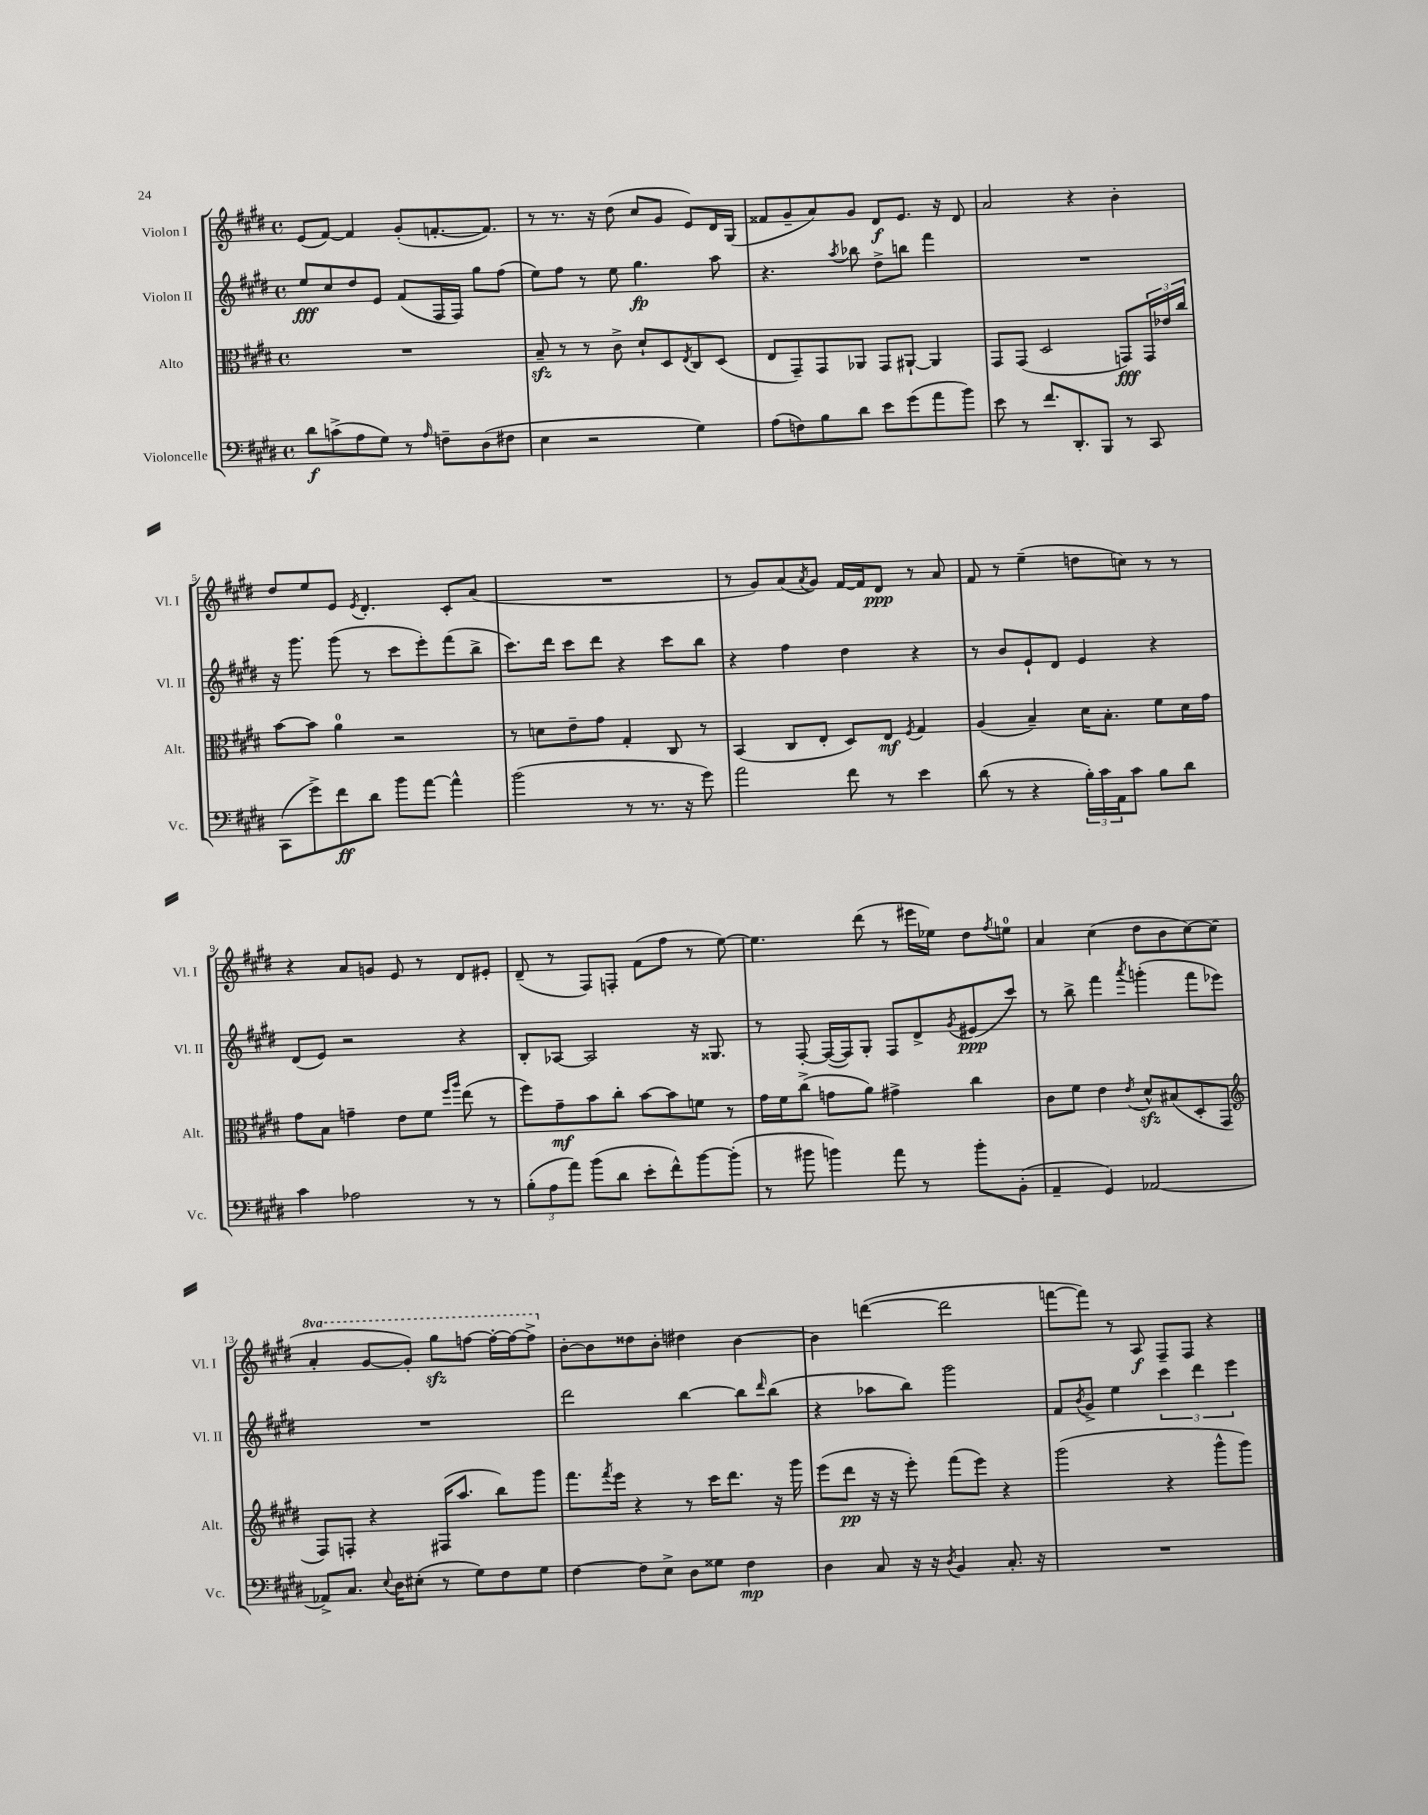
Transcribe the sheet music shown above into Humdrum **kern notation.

**kern	**kern	**kern	**kern
*staff4	*staff3	*staff2	*staff1
*clefF4	*clefC3	*clefG2	*clefG2
*k[f#c#g#d#]	*k[f#c#g#d#]	*k[f#c#g#d#]	*k[f#c#g#d#]
*M4/4	*M4/4	*M4/4	*M4/4
*met(c)	*met(c)	*met(c)	*met(c)
8d#\L	1r	8ee/L	(8e/L
(8c^\	.	8cc#/	[8f#/J)
8A\	.	8dd#/	4f#/]
8G#\J)	.	8e/J	.
8r	.	(8f#/L	(8g#'/L
16qqA/	.	.	.
8F~\L	.	16F#/L	[8.f'/
.	.	16F#/JJ)	.
(8D#\	.	8gg#\L	.
.	.	.	8.f/]J)
8F#\J	.	(8ff#\J	.
=	=	=	=
4E\	8B~/	8ee\L)	8r
.	8r	8ff#\J	8.r
2r	8r	8r	.
.	.	.	16r
.	8c#^\	8ee\	(8dd#\
.	8d#`/L	4.gg#\	8cc#/L
.	8D#/	.	8g#/J
.	8qE/	.	.
4G#\)	8C#/	.	8e/L)
.	(8D#/J	8aa\	16d#/L
.	.	.	(16G#/JJ
=	=	=	=
(8A\L	8E/L	4.r	8f##/L
8F\)	8GG#~/)	.	8g#~/
8B\	8GG#/	.	8a/)
.	.	8qaa/	.
8d#\J	8AA-/J	8bb-\	8g#/J
8e\L	8GG#/L	8dd#^\L	8d#/L
(8g#\	[8AA#`/J	8bb\J	8.e/J
8a\	4AA#/]	4fff#\	.
.	.	.	16r
8b\J)	.	.	8d#/
=	=	=	=
8e\	8GG#/L	1r	2a/
8r	(8GG#/J	.	.
8.f#/L	2D#/	.	.
8.DD#'/	.	.	.
.	.	.	4r
8BBB/J	.	.	.
8r	8GG/L)	.	4b'\
8CC#/	24GG/L	.	.
.	24e-/	.	.
.	24cc#/JJ	.	.
=	=	=	=
(8CC#\L	[8b\L	16r	8dd#/L
.	.	8.ggg#\	.
8g#^\)	8b\]J	.	8ee/
8f#\	4a\	(8ggg#\	8e/J
.	.	.	8qe/
8d#\J	.	8r	4.d#'/
8b\L	2r	8ccc#\L	.
[8a\J	.	8eee'\)	.
4a^^\]	.	(8fff#\	8c#'/L
.	.	8bb^\J	(8a/J
=	=	=	=
(2b\	8r	8.ccc#\L)	1r
.	8d\L	.	.
.	.	16ddd#\Jk	.
.	8e~\	8ccc#\L	.
.	8g#\J	8ddd#\J	.
8r	4G#'/	4r	.
8.r	.	.	.
.	8C#/	8ccc#\L	.
16r	.	.	.
8g#\)	8r	8bb\J	.
=	=	=	=
2a\	(4BB/	4r	8r
.	.	.	8g#/L)
.	8C#/L	4ff#\	(8a/
.	.	.	8qa/
.	8E'/J	.	8g#/J)
8f#\	8D#/L)	4dd#\	[16f#/LL
.	.	.	16f#/]J
8r	8E/J	.	8d#/J
.	8qF#/	.	.
4e\	4G#/	4r	8r
.	.	.	8a/
=	=	=	=
(8d#\	(4A/	8r	8f#/
8r	.	8b/L	8r
4r	4B~/)	8e`/	(4ee~\
.	.	8d#/J	.
24B'\LL)	16d#\LK	4e/	8dd\L
24c#\	.	.	.
.	8.B'\J	.	.
24AA\J	.	.	.
8c#\J	.	.	8cc\J)
8B\L	8f#\L	4r	8r
8d#\J	16d#\L	.	8r
.	16g#\JJ	.	.
=	=	=	=
4c#\	8g#\L	(8d#/L	4r
.	8B\J	8e/J)	.
2A-\	4g~\	2r	8a/L
.	.	.	8g/J
.	8e\L	.	8e/
.	8f#\J	.	8r
.	16qqff#/LL	.	.
.	16qqaa/JJ	.	.
8r	(8ee\	4r	8d#/L
8r	8r	.	8e#'/J
=	=	=	=
(12B'\L	8ff#\L)	8B'/L	(8d#~/
12A\	.	.	.
.	8g#~\	[8A-/J	8r
12a\J)	.	.	.
(8b\L	8b\	2A-/]	8F#/L)
8d#\J	8cc#'\J	.	8F'/J
8e'\L	[8b\L	.	(8f#\L
8f#^^\)	8b\]	.	8ff#\J
[8b\	8f\J	16r	8r
.	.	8.G##/	.
(8b'\]J	8r	.	[8ee\)
=	=	=	=
8r	16g#\LL	8r	4.ee\]
.	16f#\J	.	.
8b#\	(8cc#^\J	[8F#'/	.
4b\)	8g\L	(16F#/_LL	.
.	.	16F#/]J)	.
.	8a\J)	8G#'/J	(8ddd#\
8a\	4g#^\	8F#/L	8r
8r	.	8d#^/	16eee#\LL
.	.	.	16ee-\JJ)
.	.	8qg#/	.
8b'\L	4cc#\	(8e#/	8dd#\L
.	.	.	8qff#/
(8BB'\J	.	8ccc#/J)	8ee\J
=	=	=	=
4AA~/	8c#\L	8r	4a/
.	8f#\J	8bb^\	.
4GG#/)	4e\	4fff#\	(4cc#\
.	8qe/	8qaaa/	.
[2AA-/	8d#^^/L	(4ggg'\	8dd#\L
.	(8B#/	.	8b\
.	8D#'/	8fff#\L	[8cc#\)
.	8GG#/J	8eee-\J)	(8cc#\]J
=	=	=	=
*	*clefG2	*	*
8AA-^/]L	8F#/L)	1r	4aa'/
8.C#/J	8F'/J	.	.
.	4r	.	[8gg#/L
8qqE/	.	.	.
16D#\LK	.	.	.
(8E#'\J	.	.	8gg#'/]J)
8r	(16F#/LK	.	8ggg#\L
.	8.aa/J	.	.
8G#\L)	.	.	[8fff\J
8F#\	8bb\L)	.	16fff'\_LL
.	.	.	16fff\_J
8G#\J	8ggg#\J	.	8fff^\]J
=	=	=	=
[4F#\	8.fff#\L	2ddd#\	[8b'\L
.	.	.	8b\]
.	8qfff#/	.	.
.	16eee\Jk	.	.
8F#\]L	4r	.	8dd##\
8E^\J	.	.	8b'\J
8D#\L	8r	[4bb\	4dd#\
8G##\J	16ccc#\LK	.	.
.	8.ddd#\J	.	.
4F#\	.	8bb\]L	[4b\
.	.	16qqddd#/	.
.	16r	(8bb\J	.
.	16ggg#\	.	.
=	=	=	=
4D#\	(8eee\L	4r	4b\]
.	8ddd#\J	.	.
8C#/	16r	8aa-\L	([4ddd\
.	16r	.	.
16r	8eee'\)	8bb\J)	.
16r	.	.	.
8qD#/	.	.	.
4BB/	(8fff#\L	2ggg#\	2ddd\]
.	8eee\J)	.	.
8.C#'/	4r	.	.
16r	.	.	.
=	=	=	=
1r	(2ggg#\	8f#/L	[8fff\L
.	.	8qb/	.
.	.	8g#^/J	8fff\]J)
.	.	4ee\	8r
.	.	.	8A/
.	4r	6ccc#\	8F#~/L
.	.	.	8F#/J
.	.	6ddd#\	.
.	8ggg#^^\L	.	4r
.	.	6eee\	.
.	8ggg#\J)	.	.
==	==	==	==
*-	*-	*-	*-
